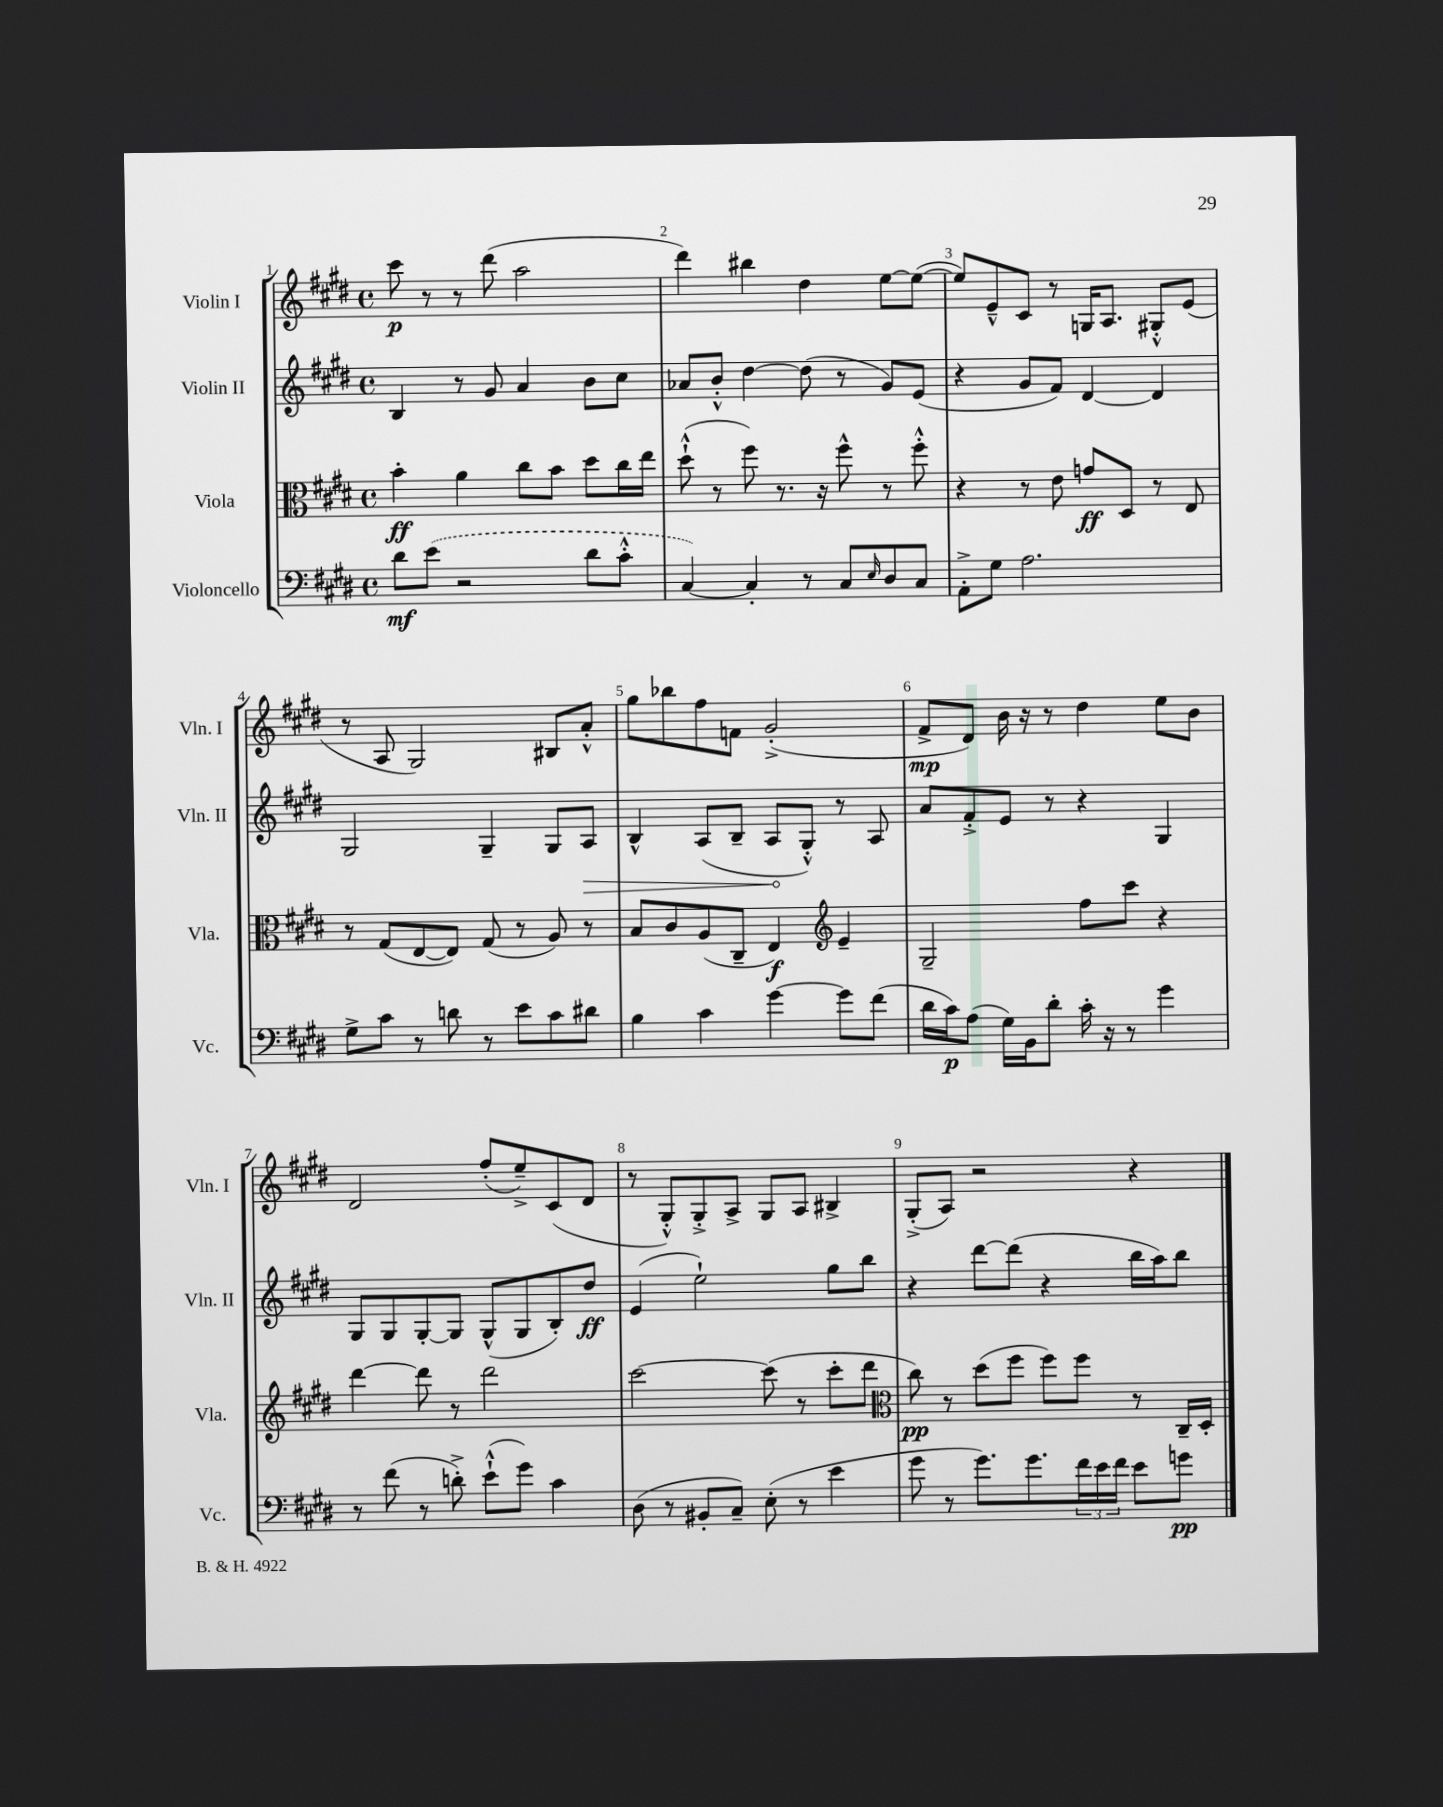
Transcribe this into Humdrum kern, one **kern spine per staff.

**kern	**dynam	**kern	**dynam	**kern	**dynam	**kern	**dynam
*part4	*part4	*part3	*part3	*part2	*part2	*part1	*part1
*staff4	*staff4	*staff3	*staff3	*staff2	*staff2	*staff1	*staff1
*I"Violoncello	*	*I"Viola	*	*I"Violin II	*	*I"Violin I	*
*I'Vc.	*	*I'Vla.	*	*I'Vln. II	*	*I'Vln. I	*
*clefF4	*	*clefC3	*	*clefG2	*	*clefG2	*
*k[f#c#g#d#]	*	*k[f#c#g#d#]	*	*k[f#c#g#d#]	*	*k[f#c#g#d#]	*
*M4/4	*	*M4/4	*	*M4/4	*	*M4/4	*
*met(c)	*	*met(c)	*	*met(c)	*	*met(c)	*
=1	=1	=1	=1	=1	=1	=1	=1
8d#\L	mf	4b'\	ff	4B/	.	8ccc#\	p
(8e\J	.	.	.	.	.	8r	.
2r	.	4a\	.	8r	.	8r	.
.	.	.	.	8g#/	.	(8ddd#\	.
.	.	8cc#\L	.	4a/	.	2aa\	.
.	.	8b\J	.	.	.	.	.
8d#\L	.	8dd#\L	.	8b\L	.	.	.
8c#'^^\J	.	16cc#\L	.	8cc#\J	.	.	.
.	.	16ee\JJ	.	.	.	.	.
=2	=2	=2	=2	=2	=2	=2	=2
[4C#/)	.	(8dd#`^^\	.	8a-X/L	.	4ddd#\)	.
.	.	8r	.	8b'^^/J	.	.	.
4C#'/]	.	8ff#\)	.	[4dd#\	.	4bb#X\	.
.	.	8.r	.	.	.	.	.
8r	.	.	.	(8dd#\]	.	4dd#\	.
.	.	16r	.	.	.	.	.
8C#/L	.	8ff#^^\	.	8r	.	.	.
16qqE/	.	.	.	.	.	.	.
8D#/	.	8r	.	8g#/L)	.	[8ee\L	.
8C#/J	.	8ff#'^^\	.	(8e/J	.	(8ee\J_	.
=3	=3	=3	=3	=3	=3	=3	=3
8AA'^\L	.	4r	.	4r	.	8ee/L])	.
8G#\J	.	.	.	.	.	8e~^^/	.
2.A\	.	8r	.	8g#/L	.	8c#/J	.
.	.	8e\	.	8f#/J)	.	8r	.
.	.	8gn/L	ff	[4d#/	.	16Gn/KL	.
.	.	.	.	.	.	8.A/J	.
.	.	8D#/J	.	.	.	.	.
.	.	8r	.	4d#/]	.	8G#X'^^/L	.
.	.	8E/	.	.	.	(8e/J	.
!!LO:LB:g=z
=4	=4	=4	=4	=4	=4	=4	=4
8G#^\L	.	8r	.	2G#/	.	8r	.
8c#\J	.	(8G#/L	.	.	.	8A/	.
8r	.	[8E/	.	.	.	2G#/)	.
8dn\	.	8E/J])	.	.	.	.	.
8r	.	(8G#/	.	4G#~/	.	.	.
8e\L	.	8r	.	.	.	.	.
8c#\	.	8A/)	.	8G#/L	.	8B#X/L	.
!	!	!	!	!	!LO:HP:b	!	!
8d#X\J	.	8r	.	8A/J	>	8a'^^/J	.
=5	=5	=5	=5	=5	=5	=5	=5
4B\	.	8B/L	.	4B^^/	.	8gg#\L	.
.	.	8c#/	.	.	.	8bb-X\	.
4c#\	.	(8A/	.	(8A/L	.	8ff#\	.
.	.	8C#~/J	.	8B~/J	.	8fn\J	.
[4g#\	.	4E/)	f	8A/L	.	(2g#'^/	.
.	.	.	.	8G#'^^/J)	]	.	.
*	*	*clefG2	*	*	*	*	*
8g#\L]	.	4e~/	.	8r	.	.	.
(8f#\J	.	.	.	8A/	.	.	.
=6	=6	=6	=6	=6	=6	=6	=6
16d#\LL	.	2G#~/	.	8a/L	.	8f#^/L	mp
16c#\J)	p	.	.	.	.	.	.
(8A\J	.	.	.	8f#'^/	.	8d#/J)	.
16G#\LL)	.	.	.	8e/J	.	16b\	.
16BB\J	.	.	.	.	.	16r	.
8d#'\J	.	.	.	8r	.	8r	.
16c#'\	.	8ff#\L	.	4r	.	4dd#\	.
16r	.	.	.	.	.	.	.
8r	.	8ccc#\J	.	.	.	.	.
4g#\	.	4r	.	4G#/	.	8ee\L	.
.	.	.	.	.	.	8b\J	.
!!LO:LB:g=z
=7	=7	=7	=7	=7	=7	=7	=7
8r	.	[4ddd#\	.	8G#/L	.	2d#/	.
(8f#\	.	.	.	8G#/	.	.	.
8r	.	8ddd#\]	.	[8G#'/	.	.	.
8dn'^\)	.	8r	.	8G#/J]	.	.	.
(8e`^^\L	.	2ddd#\	.	(8G#^^/L	.	(8ff#'/L	.
8g#\J)	.	.	.	8G#/	.	8ee~^/)	.
4c#\	.	.	.	8B'/)	.	(8c#/	.
.	.	.	.	8dd#/J	ff	8d#/J	.
=8	=8	=8	=8	=8	=8	=8	=8
(8D#\	.	[2ccc#\	.	(4e/	.	8r	.
8r	.	.	.	.	.	8G#'^^/L)	.
8BB#X'/L	.	.	.	2ee`\)	.	8G#'^/	.
8C#~/J)	.	.	.	.	.	8A^/J	.
(8E'\	.	(8ccc#\]	.	.	.	8G#/L	.
8r	.	8r	.	.	.	8A/J	.
4e\	.	8ccc#'\L	.	8gg#\L	.	4B#X^/	.
.	.	8ddd#\J	.	8bb\J	.	.	.
=9	=9	=9	=9	=9	=9	=9	=9
*	*	*clefC3	*	*	*	*	*
8g#\	.	8cc#\)	pp	4r	.	(8G#'^/L	.
8r	.	8r	.	.	.	8A/J)	.
8.g#\L)	.	(8dd#\L	.	[8ddd#\L	.	2r	.
.	.	8ff#\J	.	(8ddd#\J]	.	.	.
8.g#\	.	.	.	.	.	.	.
.	.	8ff#\L)	.	4r	.	.	.
24f#\L	.	8ff#\J	.	.	.	.	.
24e\	.	.	.	.	.	.	.
24f#\JJ	.	.	.	.	.	.	.
8e\L	.	8r	.	16bb\LL	.	4r	.
.	.	.	.	16aa\J)	.	.	.
8gn\J	pp	16C#~/LL	.	8bb\J	.	.	.
.	.	16D#'/JJ	.	.	.	.	.
==	==	==	==	==	==	==	==
*-	*-	*-	*-	*-	*-	*-	*-
